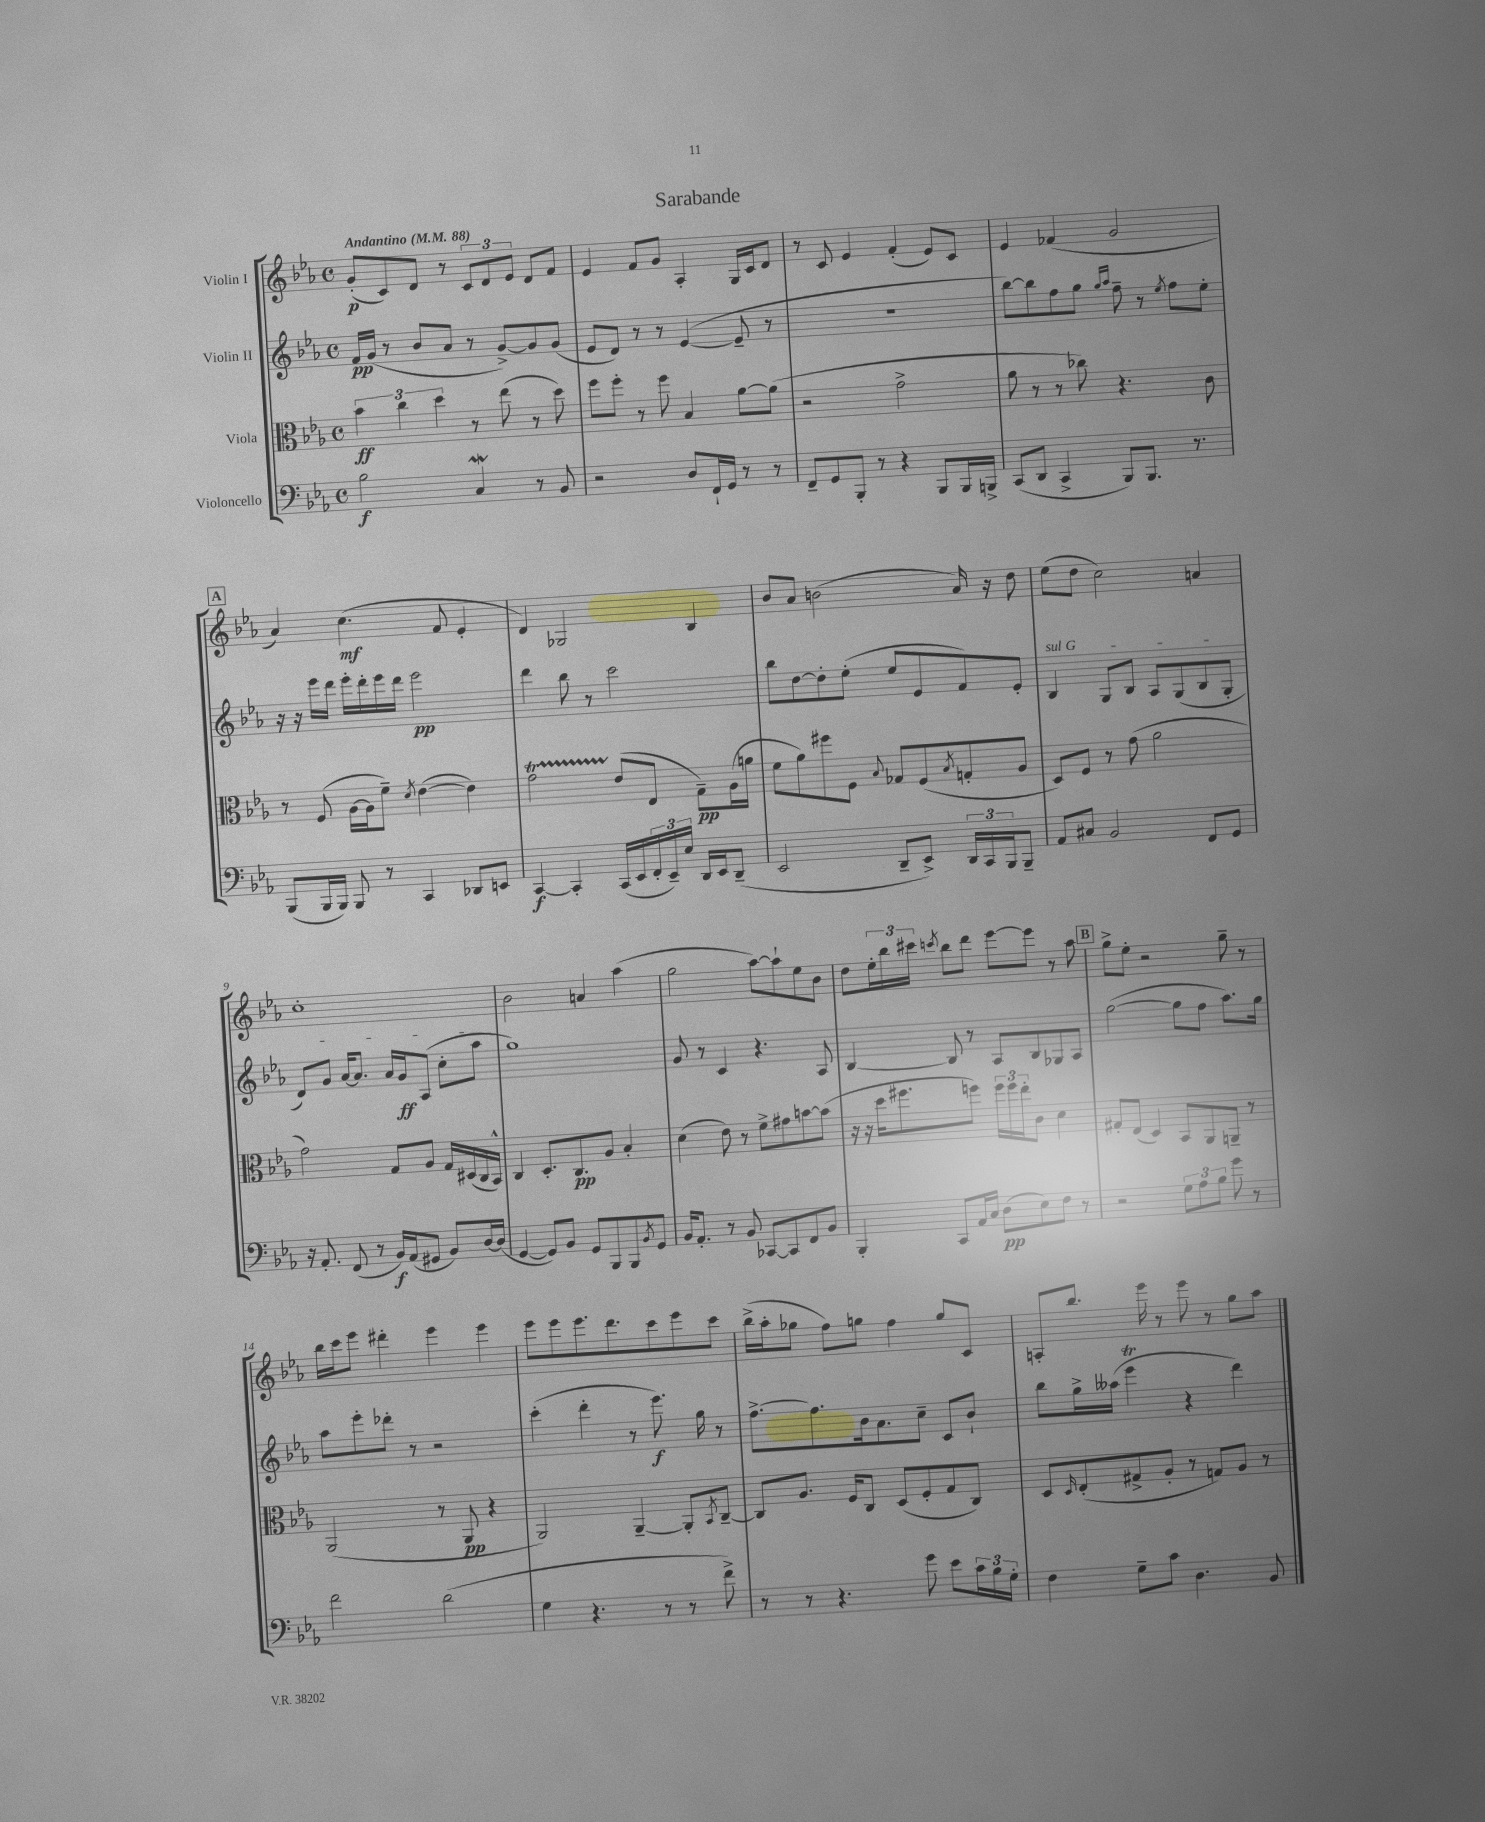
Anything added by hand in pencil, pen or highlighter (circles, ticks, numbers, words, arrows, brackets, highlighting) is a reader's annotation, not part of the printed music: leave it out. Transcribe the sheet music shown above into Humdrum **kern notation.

**kern	**kern	**kern	**kern
*staff4	*staff3	*staff2	*staff1
*clefF4	*clefC3	*clefG2	*clefG2
*k[b-e-a-]	*k[b-e-a-]	*k[b-e-a-]	*k[b-e-a-]
*M4/4	*M4/4	*M4/4	*M4/4
*met(c)	*met(c)	*met(c)	*met(c)
*MM88	*MM88	*MM88	*MM88
2B-\	6b-\	16f/LL	(8g'/L
.	.	(16g/JJ	.
.	.	8r	8c/)
.	6cc\	.	.
.	.	8b-/L	8d/J
.	6dd\	.	.
.	.	8a-/J	8r
4C/	8r	8r	12c/L
.	.	.	12d/
.	(8ee-\	[8g^/L)	.
.	.	.	12e-/J
8r	8r	8g/]	8d/L
8BB-/	8dd\)	(8g/J	8f/J
=	=	=	=
2r	8ff\L	8e-/L	4e-/
.	8ff'\J	8d/J)	.
.	8r	8r	8f/L
.	8ff\	8r	8g/J
8D/L	4B-/	([4e-/	4A-'/
16FF`/L	.	.	.
16GG/JJ	.	.	.
8r	[8a-\L	8e-~/]	16G/LL
.	.	.	16c/J
8r	(8a-\]J	8r	8d/J
=	=	=	=
8FF~/L	2r	1r	8r
8GG/	.	.	8c/
8BBB-'/J	.	.	4e-/
8r	.	.	.
4r	2g^\	.	(4f'/
8BBB-/L	.	.	8e-/L)
16BBB-/L	.	.	8c/J
16BBB^/JJ	.	.	.
=	=	=	=
(8CC/L	8a-\	[8bb-\L)	4e-/
8DD/J	8r	8bb-\]	.
4CC^/	8r	8ff\	(4f-/
.	8cc-\)	8gg\J	.
.	.	16qqgg/LL	.
.	.	16qqaa-/JJ	.
8BBB-/L)	4.r	8ff~\	2g/
8.BBB-/J	.	8r	.
.	.	8qee-/	.
.	.	8ff\L	.
8.r	.	.	.
.	8c\	8ee-'\J	.
=	=	=	=
(8BBB-/L	8r	16r	4a-/)
.	.	16r	.
16BBB-/L	(8F/	16eee-\LL	.
16BBB-/JJ)	.	16ddd\JJ	.
8BBB-/	[16A-\LL	16eee-'\LL	(4.cc\
.	16A-\]J	16ddd'\	.
8r	8f~\J)	16eee-\	.
.	.	16ddd\JJ	.
.	8qd/	.	.
4CC/	([4e-\	2eee-\	.
.	.	.	8f/
8DD-/L	4e-\])	.	4e-'/
8EE/J	.	.	.
=	=	=	=
[4CC/	2g\	4ddd\	4d/)
4CC'/]	.	8bb-\	2G-/
.	.	8r	.
(16CC/LL	(8e-/L	2ccc\	.
16EE-/	.	.	.
24FF'/	8E-/J	.	.
24EE-~/)	.	.	.
24E-/JJ	.	.	.
16DD/LL	8G~\L)	.	4B-/
16EE-/J	.	.	.
(8DD~/J	(16A-\L	.	.
.	16a\JJ	.	.
=	=	=	=
2EE-/	8f\L	8bb-\L	8b-/L
.	8a-\)	[8dd\	8a-/J
.	8ff#\	8dd'\]	(2b\
.	8F\J	(8ee-'\J	.
.	8qqB-/	.	.
8DD~/L	8G-/L	8ee-/L	.
8EE-^/J)	(8F/	8e-/	.
.	8qB-/	.	.
24DD/LL	8G'/	8f/)	16a-/)
24CC/	.	.	.
.	.	.	16r
24BBB-/J	.	.	.
8BBB-~/J	8A-/J	8e-'/J	8dd\
=	=	=	=
8AA-/L	8D/L)	4B-/	(8ee-\L
8C#/J	8F/J	.	8dd\J
2BB-/	8r	8G/L	2cc\)
.	(8g\	8B-/J	.
.	2a-\	8A-/L	.
.	.	(8G/	.
8FF/L	.	8B-/	4a/
8GG/J	.	8G'/J	.
=	=	=	=
16r	2g\)	8d/L)	1cc'
8.AA-'/	.	.	.
.	.	8g/J	.
(8FF/	.	[16a-/LK	.
.	.	8.a-/]J	.
8r	.	.	.
16BB-/LL)	8G/L	16a-/LL	.
(16AA-/J	.	16g/J	.
8GG#/J	8A-/J	(8A-/J	.
8BB-/L)	16G/LL	8cc'\L	.
.	(16D#/	.	.
[16D/L	16C/	8aa-\J	.
(16D/]JJ	16BB-^^/JJ)	.	.
=	=	=	=
[4GG/	4C/	1gg)	2b-\
8GG/]L)	8.D'/L	.	.
8BB-/J	.	.	.
.	8.C/	.	.
8GG/L	.	.	4a/
8BBB-/	8A-/J	.	.
8BBB-/	4B-'/	.	(4aa-\
8qBB-/	.	.	.
8GG/J	.	.	.
=	=	=	=
16BB-/LK	(4d\	8g/	2gg\
8.AA-'/J	.	.	.
.	.	8r	.
8r	8e-\)	4c/	.
8BB-/	8r	.	.
[8CC-/L	8f^\L	4.r	[8aa-\L)
8CC-/]	8g#\	.	8aa-`\]
8FF/	[8b\	.	8ee-\
8BB-/J	(8b\]J	8A-/	8b-\J
=	=	=	=
4BBB-'/	16r	[4B-/	8dd\L
.	16r	.	.
.	16dd\LK	.	24ee-'\L
.	.	.	24bb-\
.	8.ff#\	.	.
.	.	.	24ccc#\JJ
.	.	.	8qccc/
8CC/L	.	8B-/]	8bb-\L
16AA-/L	8ff\J)	8r	8ddd\J
16C/JJ	.	.	.
(8D\L	24ff\LL	8A-/L	[8eee-\L
.	24ff\	.	.
.	24ee-'\J	.	.
8E-\)	8c\J	8B-/	8eee-\]J
8F\J	4d\	8G-/	8r
8r	.	8A-/J	8aa-\
=	=	=	=
2r	8G#'/L	([2gg\	8gg^\L
.	(8E-/J	.	8ee-'\J
.	4D/)	.	2r
12G\L	8BB-/L	8gg\]L	.
12A-\	.	.	.
.	8AA-/	8ff\J	.
12B-\J	.	.	.
8g\	8AA~/J	8.aa-\L)	8gg~\
8r	8r	.	8r
.	.	16gg\Jk	.
=	=	=	=
2f\	(2AA-/	8aa-\L	16bb-\LL
.	.	.	16ccc\J
.	.	8eee-'\	8eee-\J
.	.	8ddd-'\J	4ddd#'\
.	.	8r	.
(2d\	8r	2r	4eee-\
.	8AA-/	.	.
.	4r	.	4eee-\
=	=	=	=
4G\	2AA-/)	(4ccc'\	8eee-\L
.	.	.	8eee-\
4.r	.	4ddd'\	8.eee-\
.	.	.	8.ddd\
.	[4AA-~/	8r	.
8r	.	8.eee-\)	8ccc\
8r	8AA-'/]L	.	8eee-\
.	.	16gg\	.
.	8qBB-/	.	.
8f^\)	[8C~/J	8r	8ccc\J
=	=	=	=
8r	8C/]L	[8.ff^\L	(16bb-^\LL
.	.	.	16aa-'\J
8r	8.A-/J	.	8gg-\J
.	.	8.ff\]	.
4.r	.	.	8ff\L)
.	16F/LK	.	.
.	8C/J	16b-\k	8gg\J
.	.	8.a-\	.
.	(8D/L	.	4ff\
8g\	8F'/	8cc~\J	.
8e-\L	8G/	8c/L	8gg/L
24c\L	8C/J)	8b-`/J	8c/J
24B-\	.	.	.
24G'\JJ	.	.	.
=	=	=	=
4F\	8D/L	8bb-\L	8A'/L
.	16qqD/	.	.
.	(8E-'/	16gg^\L	8.bb-/J
.	.	(16aa--\JJ	.
8G~\L	8G#^/	4eee-\	.
.	.	.	16eee-\
8c\J	8A-'/J	.	8r
4.D\	8r	4r	8eee-\
.	8G/L)	.	8r
.	8A-/J	4ddd\)	8gg\L
8BB-/	8r	.	8aa-\J
==	==	==	==
*-	*-	*-	*-
